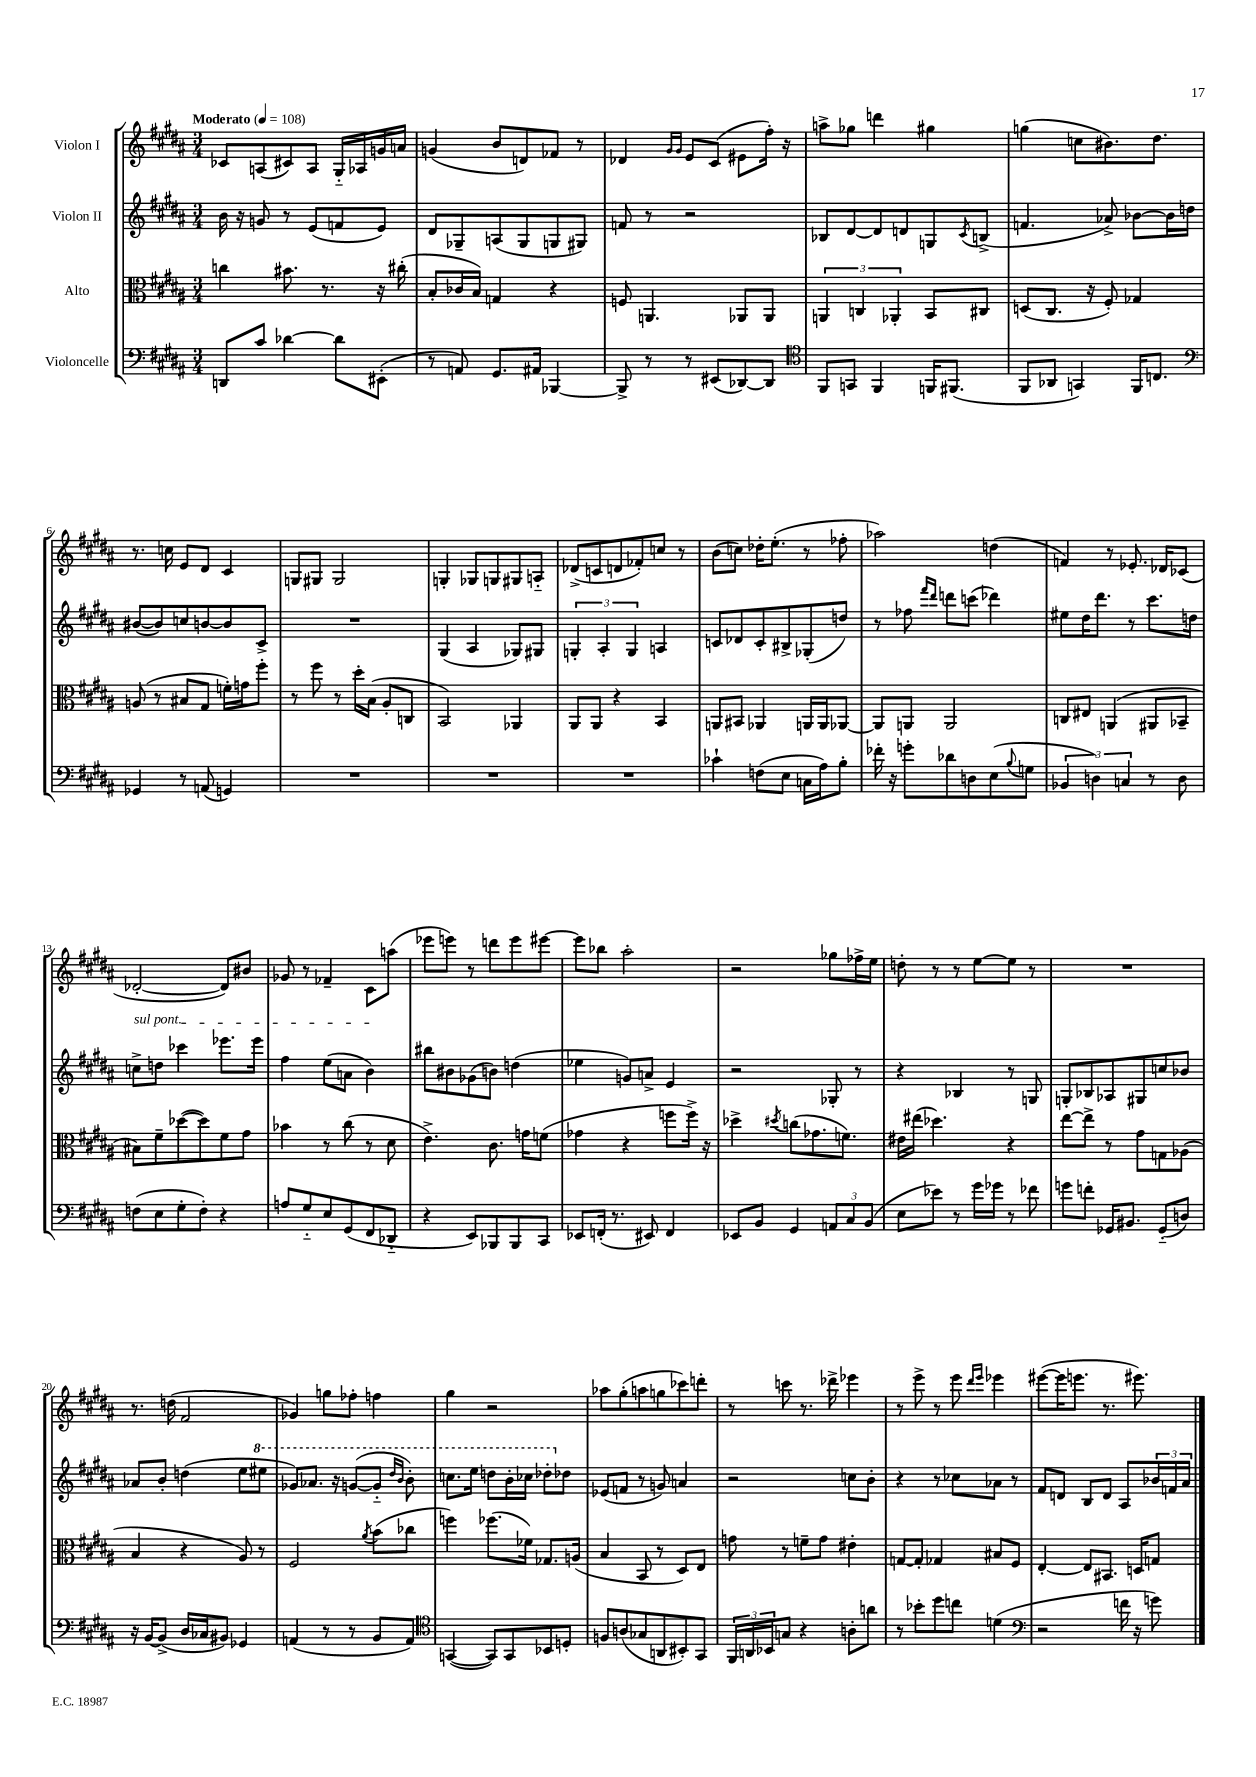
<<
\new StaffGroup <<
\new Staff = "s0" \with { instrumentName = "Violon I" } {
    \clef treble \key b \major \numericTimeSignature \time 3/4 \tempo "Moderato" 4 = 108
    ces'8 a8( cis'8) a8 gis16-_ aes16 g'16 a'16 |
    g'4( b'8 d'8) fes'8 r8 |
    des'4 \grace { gis'16 gis'16 } e'8 cis'8( eis'8 fis''16-.) r16 |
    a''8-> ges''8 d'''4 gis''4 |
    g''4( c''8 bis'8.) dis''8. |
    r8. c''16 e'8 dis'8 cis'4 |
    g8 gis8 gis2 |
    g4-. ges8 g8 gis8 a8-_ |
    des'8->( c'8 d'8 fes'8-.) c''8 r8 |
    b'8( c''8) des''16-. e''8.-.( r8 fes''8-. |
    aes''2) d''4( |
    f'4) r8 ees'8.-. des'16 ces'8( |
    des'2~-. des'8) bis'8 |
    ges'8 r8 fes'4-- cis'8 a''8( |
    ees'''8 e'''8) r8 d'''8 e'''8 eis'''8~ |
    eis'''8 bes''8 ais''2-. |
    r2 ges''8 fes''16-> e''16 |
    d''8-. r8 r8 e''8~ e''8 r8 |
    R2. |
    r8. d''16( fis'2 |
    ges'4) g''8 fes''8-. f''4 |
    gis''4 r2 |
    aes''8 gis''8-.( a''8 g''8 ces'''8) d'''8-. |
    r8 c'''8 r8. des'''16-> ees'''4 |
    r8 e'''8-> r8 e'''8 \grace { dis'''16 e'''16 } ees'''4 |
    eis'''8~( eis'''16 e'''8. r8. eis'''8.) \bar "|." |
}
\new Staff = "s1" \with { instrumentName = "Violon II" } {
    \clef treble \key b \major \numericTimeSignature \time 3/4
    b'16 r16 g'8 r8 e'8( f'8 e'8) |
    dis'8 ges8-- a8( ges8 g8 gis8) |
    f'8 r8 r2 |
    bes8 dis'8~ dis'8 d'8 g8 \acciaccatura { cis'8 } b8->( |
    f'4. aes'8->) bes'8~ bes'16 d''16 |
    bis'8~( bis'8) c''8 b'8~ b'8 cis'8-> |
    R2. |
    gis4( ais4 ges8) gis8 |
    \tuplet 3/2 { g4-. ais4-. g4 } a4 |
    c'8 des'8 c'8-. bis8-> ges8-.( d''8) |
    r8 fes''8 \grace { fis'''16 dis'''16 } d'''8 c'''8( des'''4) |
    eis''8 dis''16 dis'''8. r8 cis'''8. d''16 |
    \once \override TextSpanner.bound-details.left.text = \markup { \italic "sul pont." } c''8->\startTextSpan d''8 ces'''4 ees'''8. ees'''16 |
    fis''4 e''8( a'8 b'4\stopTextSpan) |
    bis''8 bis'8 ges'8( b'8) d''4( |
    ees''4 g'8) a'8-> e'4 |
    r2 ges8-. r8 |
    r4 bes4 r8 g8 |
    g8-. bes8 aes8 gis8 c''8 bes'8 |
    aes'8 b'8-. d''4( e''8 \ottava #1 eis'''8 |
    ges''8) aes''8. r16 g''8~( g''8-_ \grace { dis'''16 b''16 } b''8-.) |
    c'''8. e'''16 d'''8 b''16-. ces'''16 des'''8-. \ottava #0 des''8 |
    ees'8( f'8 r8 g'8) a'4 |
    r2 c''8 b'8-. |
    r4 r8 ces''8 aes'8 r8 |
    fis'8 d'8 b8 d'8 ais8 \tuplet 3/2 { bes'16 f'16 ais'16 } \bar "|." |
}
\new Staff = "s2" \with { instrumentName = "Alto" } {
    \clef alto \key b \major \numericTimeSignature \time 3/4
    c''4 bis'8. r8. r16 cis''16-.( |
    b8-. ces'16 b16) g4 r4 |
    f8 a,4. aes,8 aes,8 |
    \tuplet 3/2 { a,4 c4 aes,4-. } b,8 cis8 |
    d8( cis8. r16 fis8-.) ges4 |
    a8( r8 bis8 gis8 f'16-.) g'16 fis''8-. |
    r8 fis''8 r8 dis''16-. b16( ais8-. c8 |
    b,2) aes,4 |
    ais,8 ais,8 r4 b,4 |
    a,8 bis,8 aes,4 a,16 a,16 aes,8~ |
    aes,8 a,8 a,2 |
    c8 eis8 a,4( ais,8 bes,8-- |
    bis8) fis'8-- des''8~( des''8) fis'8 gis'8 |
    bes'4 r8 cis''8( r8 dis'8 |
    e'4.->) cis'8. g'16 f'8( |
    ges'4 r4 f''8 f''16->) r16 |
    des''4-> \acciaccatura { dis''8 } c''8( ges'8. f'8.) |
    eis'16 eis''16( des''4.) r4 |
    e''8~ e''8-> r8 gis'8 g8 aes8( |
    b4 r4 ais8) r8 |
    fis2 \acciaccatura { ais'8 } b'8( ces''8 |
    f''4) fes''8.( fes'16) ges8. a16( |
    b4 b,8 r8 dis8) e8 |
    g'8 r8 f'8-- g'8 eis'4-. |
    g8~ g8-. ges4 bis8 fis8 |
    e4~-. e8 bis,8. d16 g8 \bar "|." |
}
\new Staff = "s3" \with { instrumentName = "Violoncelle" } {
    \clef bass \key b \major \numericTimeSignature \time 3/4
    d,8 cis'8 des'4~ des'8 eis,8-.( |
    r8 a,8) gis,8. ais,16 bes,,4~ |
    bes,,8-> r8 r8 eis,8( des,8~) des,8 |
    \clef tenor fis,8 g,8 fis,4 f,16 fis,8.( |
    fis,8 aes,8 g,4) fis,16 c8. |
    \clef bass ges,4 r8 a,8( g,4) |
    R2. |
    R2. |
    R2. |
    ces'4-! f8( e8 c16 ais16) b8-. |
    fes'16-. r16 g'8-. des'8 d8 e8( \appoggiatura { b8 } g8 |
    \tuplet 3/2 { bes,4 d4) c4 } r8 d8 |
    f8( e8 gis8-. f8-.) r4 |
    a8 gis8-_ e8 gis,8( fis,8 des,8-_ |
    r4 e,8) bes,,8 bes,,8 cis,8 |
    ees,8 f,16-.( r8. eis,8) f,4 |
    ees,8 b,8 gis,4 \tuplet 3/2 { a,8 cis8 b,8( } |
    e8 ees'8) r8 gis'16 ges'16 r8 fes'8 |
    g'8 f'8-. ges,16 bis,8. ges,8-_( d8) |
    r16 b,16~ b,8->( dis16 ces16 bis,8) ges,4 |
    a,4( r8 r8 b,8 a,8) |
    \clef tenor g,4~( g,8) g,8 bes,8 d8-. |
    f8 a8( ges8 a,8 bis,8-.) gis,8 |
    \tuplet 3/2 { fis,16 a,16 bes,16 } g8 r4 a8-. a'8 |
    r8 bes'8-. dis''8 c''8 d'4( |
    \clef bass r2 f'16 r16 g'8) \bar "|." |
}
>>
>>
